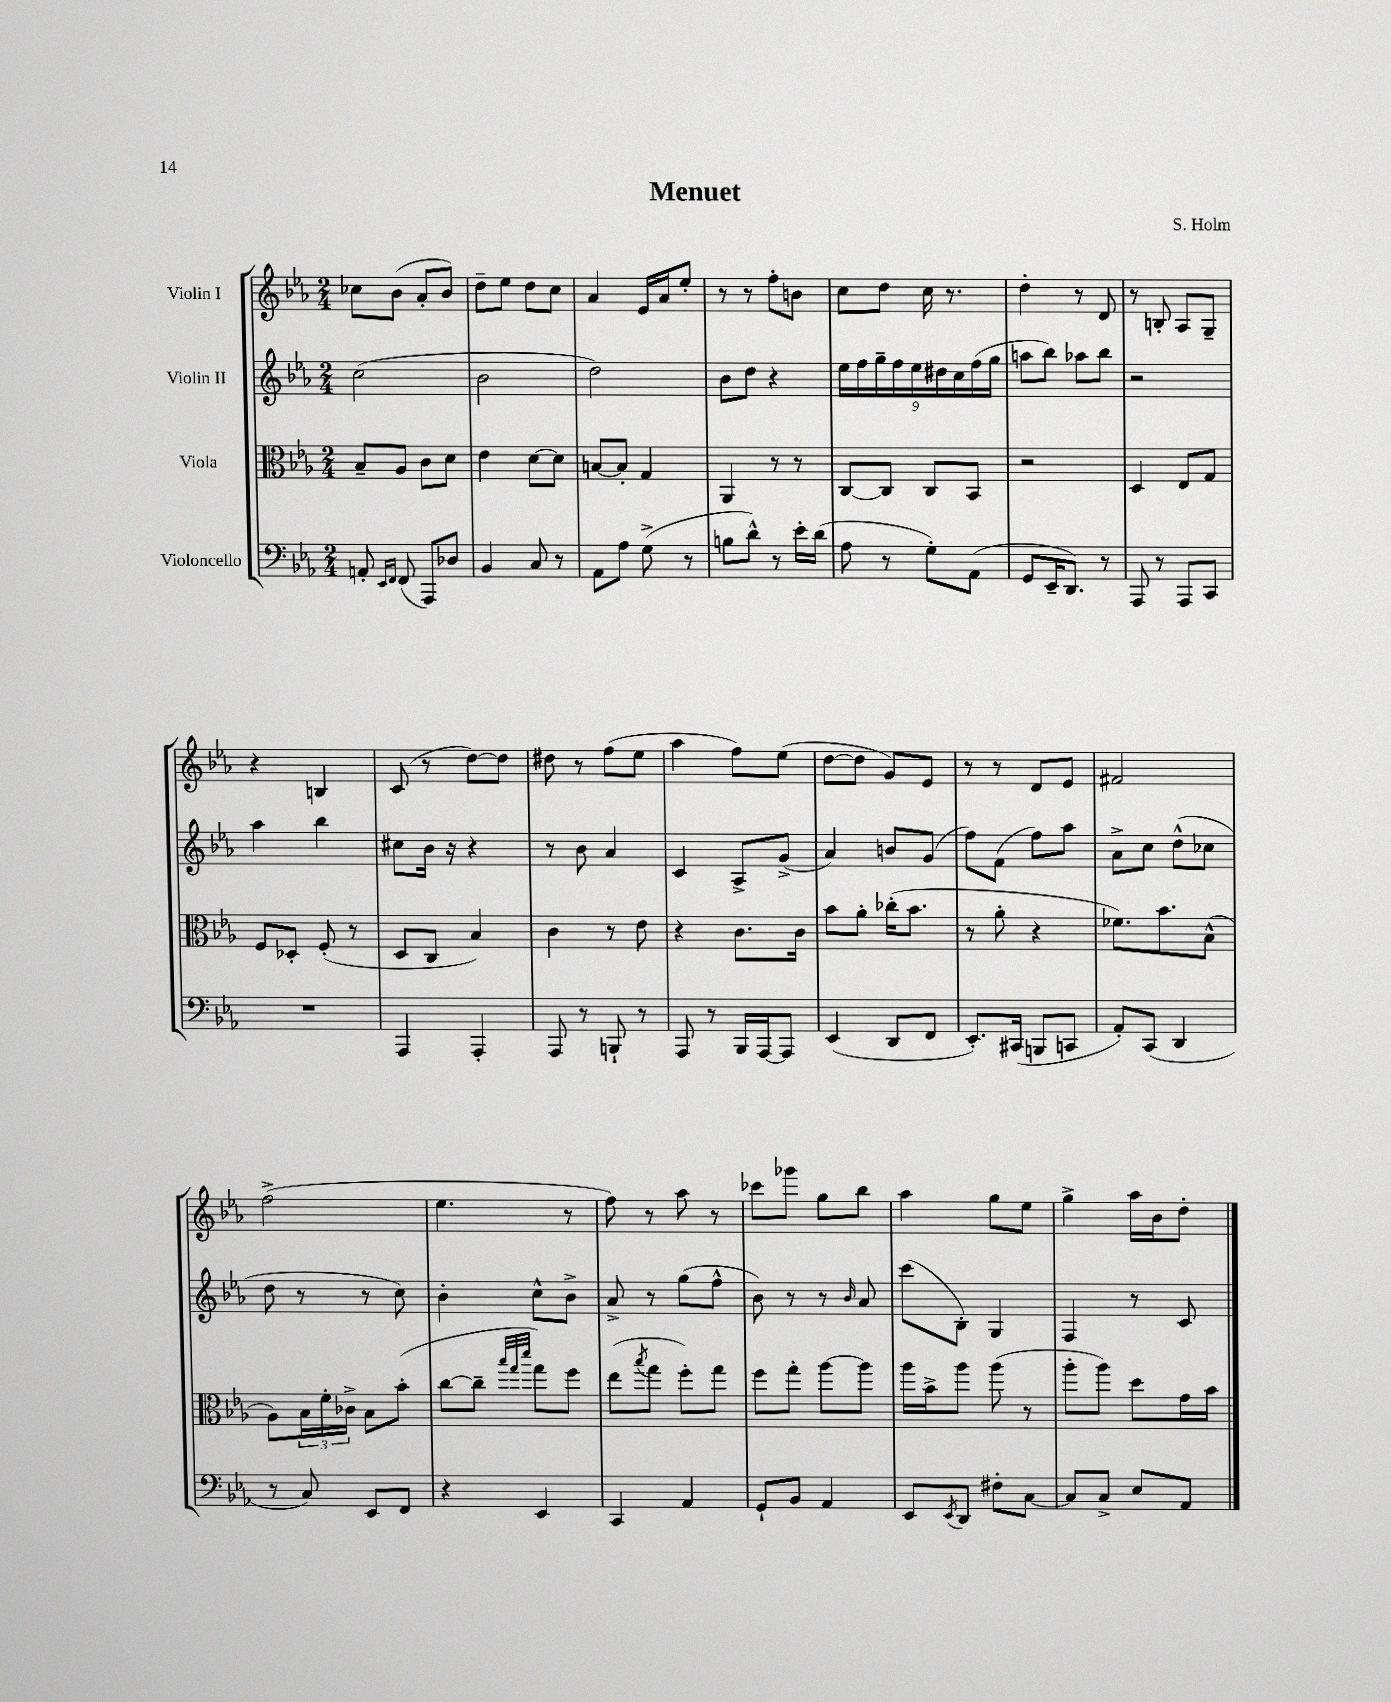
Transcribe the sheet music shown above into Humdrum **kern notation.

**kern	**kern	**kern	**kern
*staff4	*staff3	*staff2	*staff1
*clefF4	*clefC3	*clefG2	*clefG2
*k[b-e-a-]	*k[b-e-a-]	*k[b-e-a-]	*k[b-e-a-]
*M2/4	*M2/4	*M2/4	*M2/4
8AA'	8B-~	(2cc	8cc-
16qqEE-	.	.	.
16qqFF	.	.	.
(8FF	8A-	.	(8b-
8AAA-)	8c	.	8a-'
8D-	8d	.	8b-)
=	=	=	=
4BB-	4e-	2b-	8dd~
.	.	.	8ee-
8C	[8d	.	8dd
8r	8d]	.	8cc
=	=	=	=
8AA-	[8B	2dd)	4a-
8A-	8B']	.	.
(8G^	4G	.	16e-
.	.	.	16a-
8r	.	.	8ee-'
=	=	=	=
8B	4AA-	8b-	8r
8d^^)	.	8dd	8r
8r	8r	4r	8ff'
16e-'	8r	.	8b
(16d	.	.	.
=	=	=	=
8A-	[8C	18ee-	8cc
.	.	18ff	.
.	.	18gg~	.
8r	8C]	.	8dd
.	.	18ff	.
.	.	18ee-	.
8G')	8C	.	16cc
.	.	18dd#	.
.	.	.	8.r
.	.	18cc	.
(8AA-	8BB-	.	.
.	.	(18ff	.
.	.	18gg	.
=	=	=	=
8GG	2r	8aa	4dd'
16EE-~	.	8bb-)	.
8.DD)	.	.	.
.	.	8aa-	8r
8r	.	8bb-	8d
=	=	=	=
8AAA-	4D	2r	8r
8r	.	.	8B'
8AAA-	8E-	.	8A-
8CC	8G	.	8G~
=	=	=	=
2r	8F	4aa-	4r
.	8D-'	.	.
.	(8F'	4bb-	4B
.	8r	.	.
=	=	=	=
4AAA-	8D	8cc#	(8c
.	8C	16b-	8r
.	.	16r	.
4AAA-'	4B-)	4r	[8dd)
.	.	.	8dd]
=	=	=	=
8AAA-	4c	8r	8dd#
8r	.	8b-	8r
8BBB`	8r	4a-	(8ff
8r	8e-	.	8ee-
=	=	=	=
8AAA-	4r	4c	4aa-
8r	.	.	.
16BBB-	8.c	8A-^	8ff)
[16AAA-	.	.	.
8AAA-]	.	(8g^	(8ee-
.	16c	.	.
=	=	=	=
(4EE-	8b-	4a-)	[8dd
.	8a-'	.	8dd]
8DD	(16cc-'	8b	8g)
.	8.b-	.	.
8FF	.	(8g	8e-
=	=	=	=
8.EE-')	8r	8ff)	8r
.	8a-'	(8f	8r
(16CC#	.	.	.
8BBB	4r	8ff)	8d
8CC	.	8aa-	8e-
=	=	=	=
8AA-')	8.f-)	8a-^	2f#
(8CC	.	8cc	.
.	8.b-	.	.
4DD	.	(8dd^^	.
.	(8B-^^	8cc-	.
=	=	=	=
8r	8A-)	8dd	(2ff^
8C)	24B-	8r	.
.	24f'	.	.
.	24c-^	.	.
8EE-	8B-	8r	.
8FF	(8b-'	8cc)	.
=	=	=	=
4r	[8cc	4b-'	4.ee-
.	8cc~]	.	.
.	32qqbb-	.	.
.	32qqgg	.	.
.	32qqddd	.	.
4EE-	8gg)	8cc^^	.
.	8ff	8b-^	8r
=	=	=	=
4CC	(8ee-	8a-^	8ff)
.	8qbb-	.	.
.	8gg	8r	8r
4AA-	8ff')	(8gg	8aa-
.	8gg	8ff^^	8r
=	=	=	=
8GG`	8ff	8b-)	8ccc-
8BB-	8gg'	8r	8ggg-
4AA-	[8aa-	8r	8gg
.	.	16qqb-	.
.	8aa-]	8a-	8bb-
=	=	=	=
8EE-	16aa-	(8ccc	4aa-
.	16b-^	.	.
8qEE-	.	.	.
8DD	8aa-	8B-')	.
8F#'	(8aa-	4G	8gg
[8C	8r	.	8ee-
=	=	=	=
8C]	8aa-'	4F	4gg^
8C^	8aa-)	.	.
8E-	8dd	8r	16aa-
.	.	.	16b-
8AA-	16g	8c	8dd'
.	16b-	.	.
==	==	==	==
*-	*-	*-	*-
